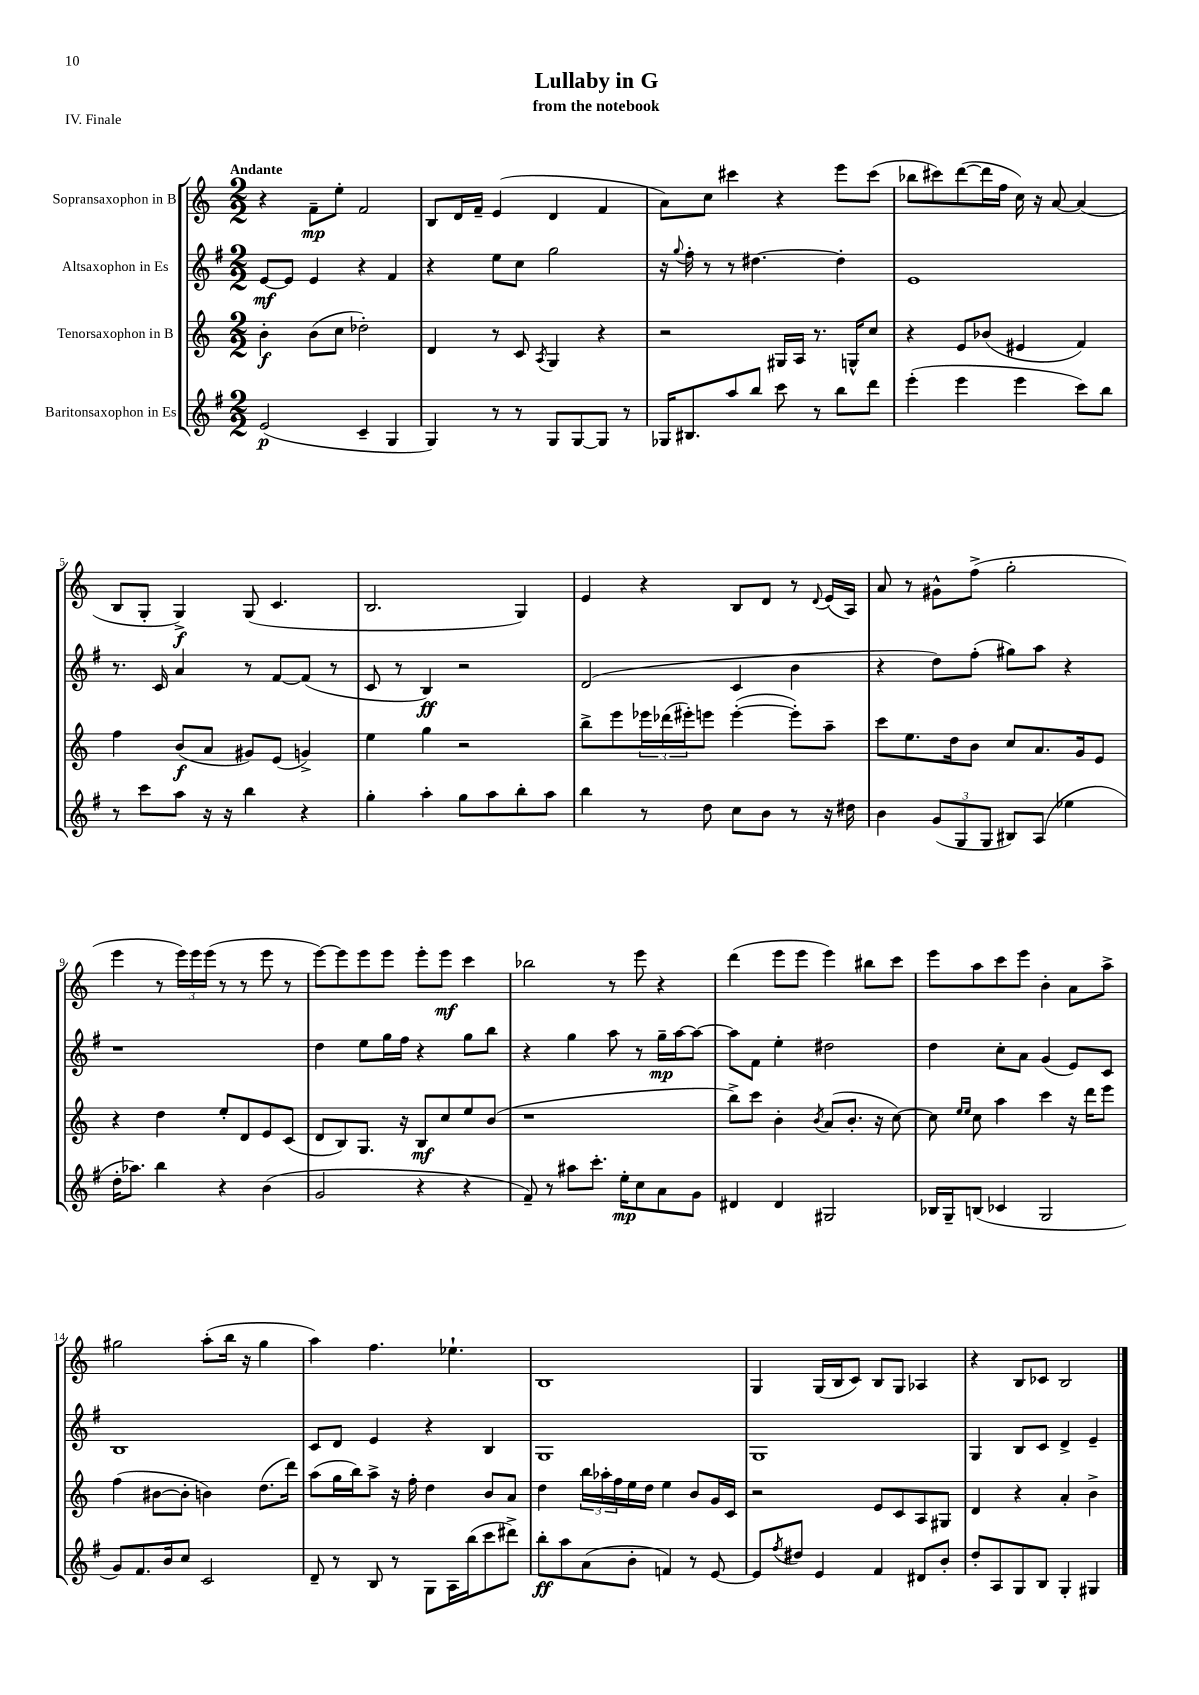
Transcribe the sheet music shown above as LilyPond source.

\header { title = "Lullaby in G" subtitle = "from the notebook" piece = "IV. Finale" }
<<
\new StaffGroup <<
\new Staff = "s0" \with { instrumentName = "Sopransaxophon in B" } {
    \clef treble \key c \major \numericTimeSignature \time 2/2 \tempo "Andante"
    r4 f'8--\mp e''8-. f'2 |
    b8 d'16 f'16-- e'4( d'4 f'4 |
    a'8) c''8 cis'''4 r4 e'''8 cis'''8( |
    bes''8 cis'''8) d'''8~( d'''16 f''16 c''16) r16 a'8~ a'4( |
    b8 g8-. g4->\f) g8( c'4. |
    b2. g4) |
    e'4 r4 b8 d'8 r8 \appoggiatura { d'8 } e'16( a16) |
    a'8 r8 gis'8-^ f''8->( g''2-. |
    e'''4 r8 \tuplet 3/2 { e'''16) e'''16 e'''16( } r8 r8 e'''8 r8 |
    e'''8~) e'''8 e'''8 e'''8 e'''8-. e'''8\mf c'''4 |
    bes''2 r8 e'''8 r4 |
    d'''4( e'''8 e'''8 e'''4) bis''8 c'''8 |
    e'''8 a''8 c'''8 e'''8 b'4-. a'8 a''8-> |
    gis''2 a''8-.( b''16 r16 gis''4 |
    a''4) f''4. ees''4.-! |
    b1 |
    g4 g16( b16 c'8) b8 g8 aes4 |
    r4 b8 ces'8 b2 \bar "|." |
}
\new Staff = "s1" \with { instrumentName = "Altsaxophon in Es" } {
    \clef treble \key g \major \numericTimeSignature \time 2/2
    e'8~\mf e'8 e'4 r4 fis'4 |
    r4 e''8 c''8 g''2 |
    r16 \appoggiatura { g''8 } fis''16-. r8 r8 dis''4.~ dis''4-. |
    e'1 |
    r8. c'16 a'4 r8 fis'8~ fis'8( r8 |
    c'8 r8 b4\ff) r2 |
    d'2( c'4 b'4 |
    r4 d''8) fis''8-.( gis''8) a''8 r4 |
    r1 |
    d''4 e''8 g''16 fis''16 r4 g''8 b''8 |
    r4 g''4 a''8 r8 g''16--\mp a''16~ a''8~ |
    a''8 fis'8 e''4-. dis''2 |
    d''4 c''8-. a'8 g'4( e'8) c'8 |
    b1 |
    c'8 d'8 e'4 r4 b4 |
    g1 |
    g1 |
    g4 b8 c'8 d'4-> e'4-- \bar "|." |
}
\new Staff = "s2" \with { instrumentName = "Tenorsaxophon in B" } {
    \clef treble \key c \major \numericTimeSignature \time 2/2
    b'4-.\f b'8( c''8 des''2-.) |
    d'4 r8 c'8 \acciaccatura { a8 } g4 r4 |
    r2 gis16 a16 r8. g16-^ c''8 |
    r4 e'8 bes'8( eis'4 f'4) |
    f''4 b'8\f( a'8 gis'8) e'8( g'4->) |
    e''4 g''4 r2 |
    b''8-> e'''8 \tuplet 3/2 { ees'''16 des'''16( eis'''16-.) } e'''8 e'''4~-.( e'''8-.) a''8-- |
    c'''8 e''8. d''16 b'8 c''8 a'8. g'16 e'8 |
    r4 d''4 e''8-. d'8 e'8 c'8( |
    d'8 b8) g8. r16 b8\mf c''8 e''8 b'8( |
    r1 |
    b''8->) c'''8 b'4-. \acciaccatura { b'8 } a'8( b'8.-. r16 c''8~) |
    c''8 \grace { e''16 e''16 } c''8 a''4 c'''4 r16 d'''16 e'''8 |
    f''4( bis'8~ bis'8-. b'4) d''8.( d'''16) |
    a''8( g''16 b''16) a''8-> r16 f''16-. d''4 b'8 a'8 |
    d''4 \tuplet 3/2 { b''16 aes''16-. f''16 } e''16 d''16 e''4 b'8 g'16 c'16 |
    r2 e'8 c'8 a8 gis8 |
    d'4 r4 a'4-. b'4-> \bar "|." |
}
\new Staff = "s3" \with { instrumentName = "Baritonsaxophon in Es" } {
    \clef treble \key g \major \numericTimeSignature \time 2/2
    e'2\p( c'4-- g4 |
    g4) r8 r8 g8 g8~ g8 r8 |
    ges16 bis8. a''8 b''8 c'''8 r8 b''8 d'''8 |
    e'''4-.( e'''4 e'''4 c'''8) b''8 |
    r8 c'''8 a''8 r16 r16 b''4 r4 |
    g''4-. a''4-. g''8 a''8 b''8-. a''8 |
    b''4 r8 d''8 c''8 b'8 r8 r16 dis''16 |
    b'4 \tuplet 3/2 { g'8( g8 g8 } bis8) a8( ees''4 |
    d''16-. aes''8.) b''4 r4 b'4( |
    g'2 r4 r4 |
    fis'8--) r8 ais''8 c'''8.-. e''16-.\mp c''8 a'8 g'8 |
    dis'4 dis'4 gis2 |
    bes16 g16-- b8( ces'4 g2 |
    g'8) fis'8. b'16 c''8 c'2 |
    d'8-- r8 b8 r8 g8 a16 b''16( c'''8 dis'''8->) |
    b''8-.\ff a''8 a'8( b'8-. f'4) r8 e'8~ |
    e'8 \acciaccatura { fis''8 } dis''8 e'4 fis'4 dis'8 b'8-. |
    d''8-. a8 g8 b8 g4-. gis4 \bar "|." |
}
>>
>>
